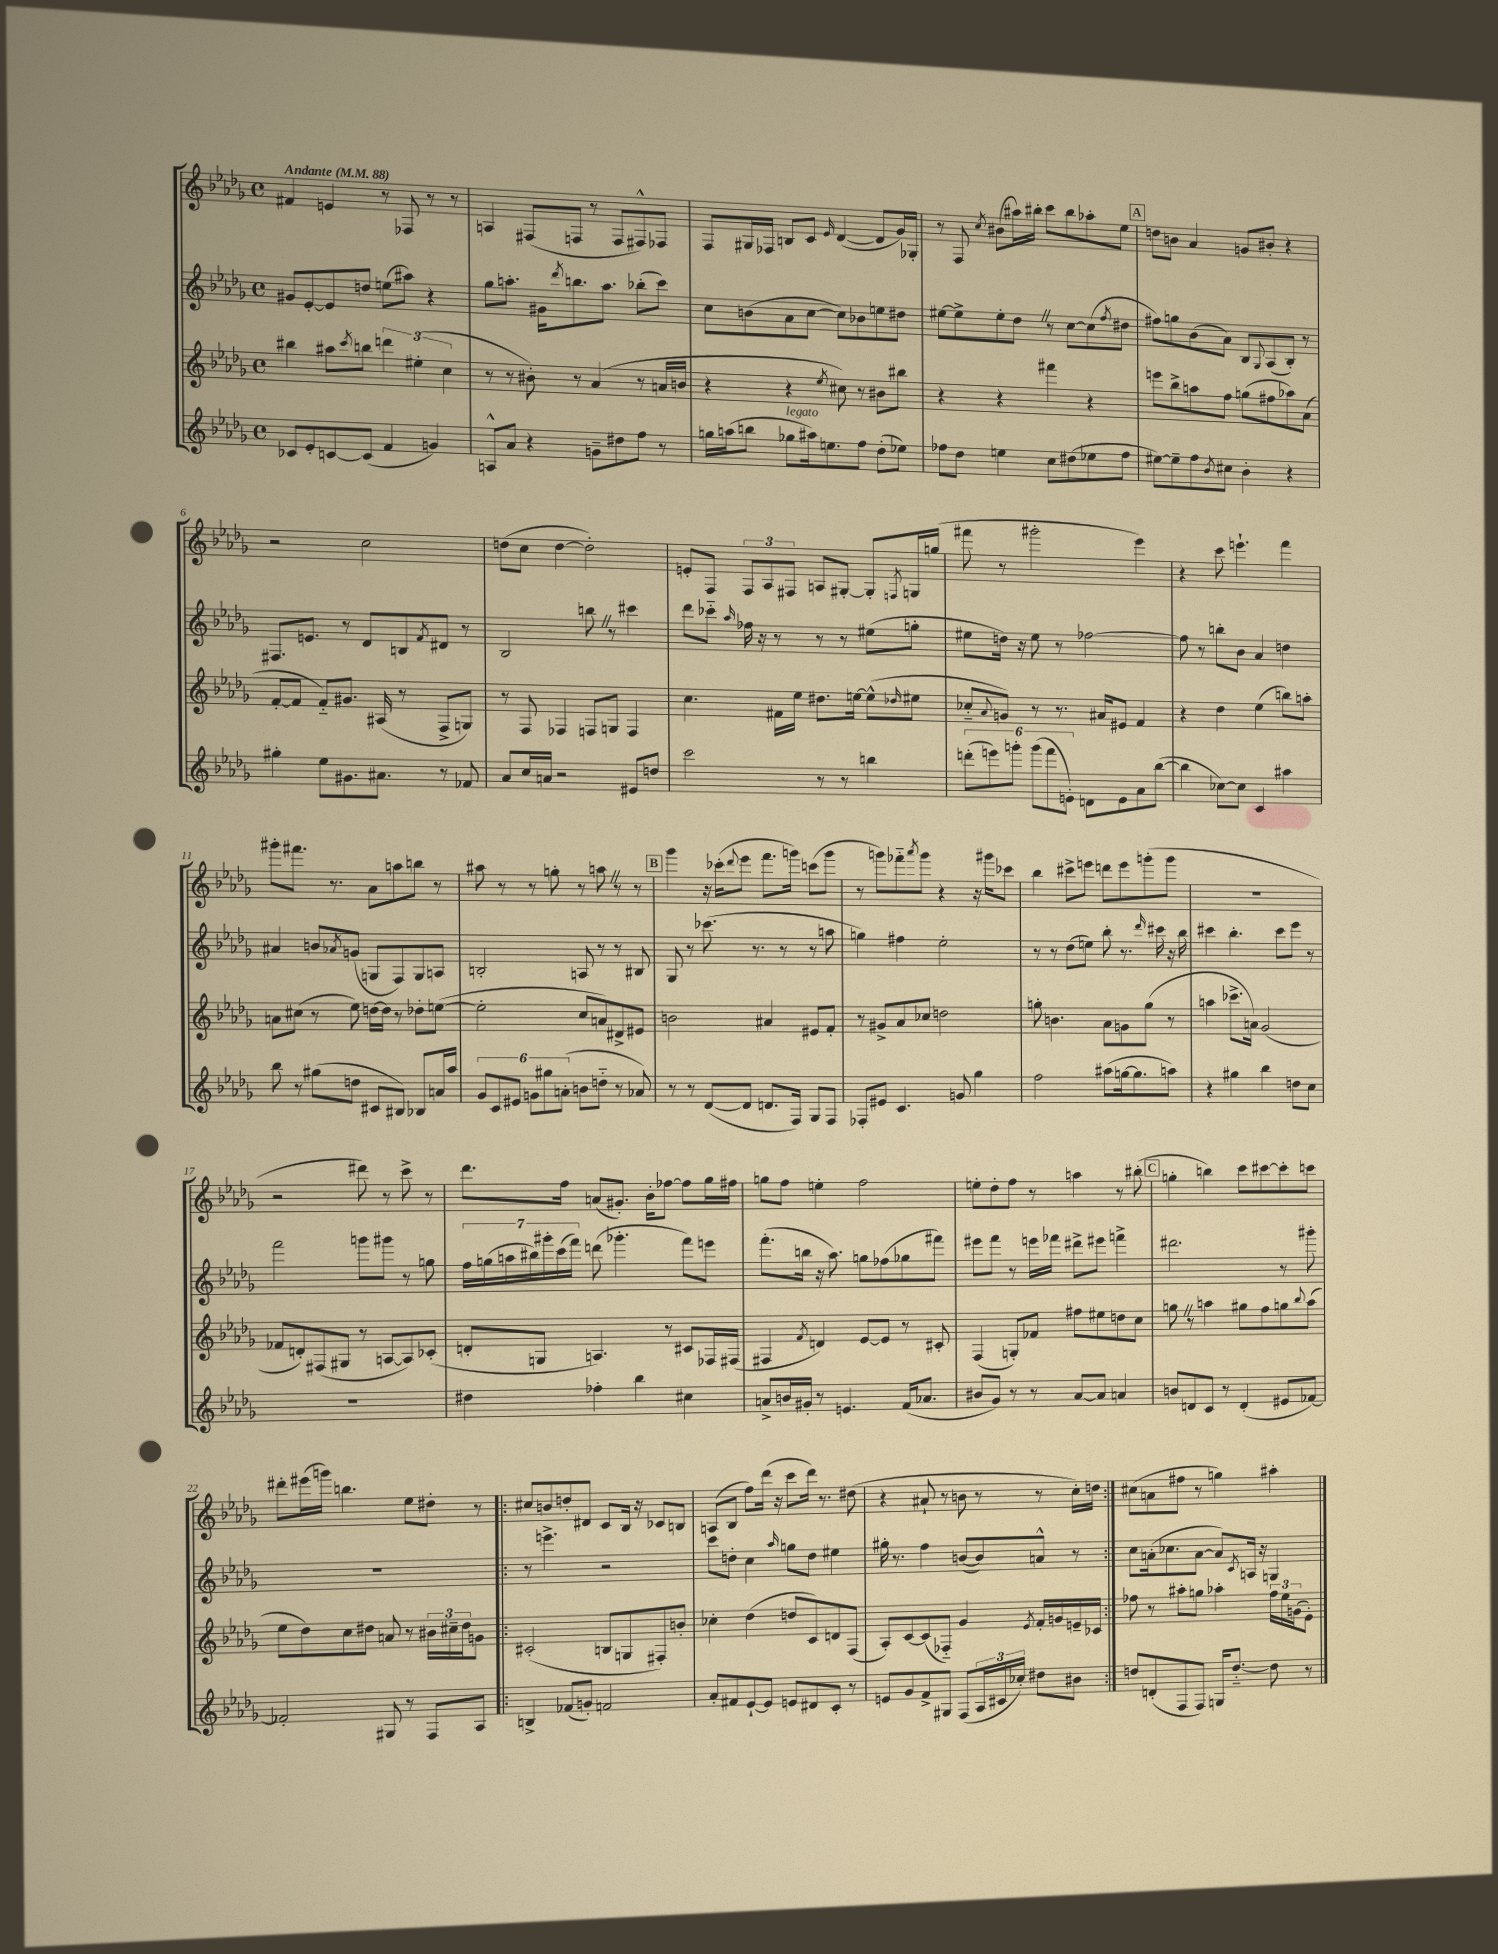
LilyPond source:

<<
\new StaffGroup <<
\new Staff = "s0" {
    \clef treble \key des \major \defaultTimeSignature \time 4/4 \tempo "Andante" 4 = 88
    fis'4 e'4 r8 fes8 r8 r8 |
    a4 fis8( f8 r8 f8 fis8-^) fes8 |
    f8 gis16 fes16 b8 c'8 \grace { ees'16 } des'4~( des'8 ges'16) ges16-. |
    r8 f8 \acciaccatura { c''8 } bis'8( ais''16) bis''16-. c'''8 bis''8 aes''8-. ees''8 |
    \mark \markup { \box "A" } d''8 b'8 aes'4 g'8 bis'8-. r4 |
    r2 c''2 |
    d''8( c''8 d''4~ d''2-.) |
    e'8-. f8 \tuplet 3/2 { f8 aes8 fis8 } a8 gis8~-. gis8-. \acciaccatura { f8 } g16 g''16( |
    fis'''8 r8 gis'''2-. ees'''4) |
    r4 c'''8 e'''4.-! f'''4 |
    gis'''8-. fis'''8. r8. aes'8 a''8 b''8 r8 |
    ais''8 r8 r8 g''8-. r8 a''8 \once \override BreathingSign.text = \markup { \musicglyph "scripts.caesura.straight" } \breathe r8 r8 |
    \mark \markup { \box "B" } ges'''4 r16 ces'''16-.( \appoggiatura { des'''8 } ees'''8 f'''8. g'''16) c'''8( g'''8 |
    r8 g'''8) fes'''8-_ \acciaccatura { aes'''8 } g'''8 r4 r16 gis'''16 ces'''8 |
    bes''4 cis'''8-> e'''8 d'''8 e'''8 g'''8-.( g'''8 |
    R1 |
    r2 dis'''8) r8 c'''8-> r8 |
    des'''8. f''16 a'8( gis'8.-.) bes'16-. fes''8~ fes''8 ges''16 fis''16 |
    g''8 f''8 e''4-. f''2 |
    e''8-. des''8-. f''8 r8 a''4 r8 bis''8-.( |
    \mark \markup { \box "C" } g''4-. b''4) c'''8 cis'''8~ cis'''8-. c'''8 |
    dis'''8-. eis'''16( g'''16) b''4. ees''8 dis''8-. r8 |
    \repeat volta 2 { cis''8 b'8 d''8-. dis'8 c'8 bes16 r16 ces'8 b8 |
    a8( bes8 f''8) des'''16( r16 c'''8 des'''16) r8. dis''8( |
    r4 ais'8-! r8 b'8 r8 r8 c''16-.) d''16 | }
    cis''8( a'8 fis''8 r8 g''4) ais''4-. \bar "|." |
}
\new Staff = "s1" {
    \clef treble \key des \major \defaultTimeSignature \time 4/4
    gis'8 ees'8~-. ees'8 d''8 e''8( ais''8) r4 |
    ges''8 a''8.-. gis'16 \acciaccatura { des'''8 } b''8. a''8. bes''8-.( c'''8) |
    c''8 b'8( aes'8 c''8~ c''8) bes'8 e''8 dis''8 |
    eis''8~ eis''8-> eis''8-. des''8 \once \override BreathingSign.text = \markup { \musicglyph "scripts.caesura.straight" } \breathe r8 c''8~ c''8( \acciaccatura { f''8 } dis''8 |
    \mark \markup { \box "A" } fis''8) g''8 bes'8( aes'8) bes8 \appoggiatura { ges8 } aes8( bes8-.) r8 |
    fis8. e'8. r8 des'8 b8 \acciaccatura { f'8 } dis'8 r8 |
    bes2 b''8 \once \override BreathingSign.text = \markup { \musicglyph "scripts.caesura.straight" } \breathe r8 cis'''4 |
    des'''8 ces'''8-_ \grace { aes''16 } fes''16 r16 r8 r8 r8 eis''8( g''8-. |
    eis''8 d''16) r16 eis''8 r8 fes''2~ |
    fes''8 r8 b''8-. bes'8 aes'4 d''4 |
    ais'4 b'8 \acciaccatura { aes'8 } g'8( g8 f8) g8 a8 |
    b2-. a8 r8 r8 bis8 |
    \mark \markup { \box "B" } ges8 r8 ces'''8.( r8. r8 r8 a''8 |
    g''4) fis''4 ees''2-. |
    r8 r8 des''8( e''8) bes''8-. r8. \grace { des'''16 } cis'''16 r16 bes''16 |
    cis'''4 bes''4.-. cis'''8 ees'''8 r8 |
    f'''2 g'''8 gis'''8 r8 g''8 |
    \tuplet 7/4 { f''16 g''16( a''16 bis''16) gis'''16-. c'''16( f'''16) } d'''8( ges'''4.-. f'''8) e'''8 |
    f'''8.-.( b''16 r16 aes''8.) g''8 fes''8( ges''8 fis'''8) |
    eis'''8 f'''8 r8 e'''16 fes'''16 dis'''8-> eis'''8 f'''4-> |
    \mark \markup { \box "C" } dis'''2. r8 gis'''8-. |
    R1 |
    \repeat volta 2 { r8 e'''4.-> r2 |
    c'''8 d''8-. c''4 \grace { aes''16 } g''8 d''8 eis''4 |
    gis''16-. r8. f''4 b'8~( b'8) a'8-^ r8 | }
    c''8 a'16-.( ces''8. a'8~ a'8) \acciaccatura { c'8 } a16 r16 g4 \bar "|." |
}
\new Staff = "s2" {
    \clef treble \key des \major \defaultTimeSignature \time 4/4
    bis''4 ais''8 \acciaccatura { c'''8 } b''8 \tuplet 3/2 { d'''4 eis''4-.( c''4 } |
    r8 r8 bis'8-.) r8 aes'4( r8 a'16 b'16 |
    r4 r4 \acciaccatura { ees''8 } cis''8) r8 bis'8 bis''8 |
    r4 r4 fis'''4 r4 |
    \mark \markup { \box "A" } e'''8 bes''8-> a''8 f''8 g''8( fis''8 aes''8) aes'8( |
    f'8~-. f'8 f'8-_) gis'8. ais16( r8 f8-> g8) |
    r8 f8 fes4 f8 g8 f4 |
    c''4. fis'16 ees''16 dis''8. e''16~ e''8-^( \grace { des''16 } eis''8 |
    ces''8-_ \appoggiatura { aes'8 } g'8) r8 r8. ais'16 eis'8 f'4 |
    r4 des''4 ees''4( b''8) a''8-. |
    a'8 cis''8( r8 ees''8) d''16~ d''16 r8 des''8-. e''8~( |
    e''2-. c''8 a'8) dis'8-> eis'8 |
    \mark \markup { \box "B" } b'2 ais'4 eis'8 f'8-. |
    r8 gis'8-> aes'8 ces''8 d''2 |
    g''8-. b'4. aes'8 g'8 g''8( r8 |
    a''4 ces'''8.-> a'16) ges'2( |
    fes'8 d'8-.) fis8( gis8 r8 a8~ a8) ces'8-.( |
    d'8-. g8 a4.) r8 cis'8 fes16 fis16( |
    fis4 \acciaccatura { f'8 } d'4) ees'8~ ees'8 r8 cis'8-. |
    f4( g8-.) fes'8 fis''8 eis''8 d''8 c''8 |
    \mark \markup { \box "C" } g''8 \once \override BreathingSign.text = \markup { \musicglyph "scripts.caesura.straight" } \breathe r8 a''4 gis''8 f''8 g''8 \appoggiatura { bes''8 } a''8( |
    ees''8 des''8) c''8 dis''8 a'8 r8 \tuplet 3/2 { bis'16 cis''16-- dis''16 } g'8 |
    \repeat volta 2 { cis'2-.( b8 g8 fis8-.) b'8-. |
    ces''4-. des''4( d''8 c'8) d'8 f8( |
    aes8-.) c'8~ c'8( fes8-_) ges'4 \acciaccatura { ees'8 } f'16-. g'16 e'16-- ces'16 | }
    fes''8 r8 ais''8-. g''8 aes''4-. \tuplet 3/2 { fes''16 ees''16 g'16( } ees'8-.) \bar "|." |
}
\new Staff = "s3" {
    \clef treble \key des \major \defaultTimeSignature \time 4/4
    ces'8 ees'8-. c'8~ c'8( f'4 g'4) |
    a8-^ aes'8 r4 g'8-- dis''8 f''8 r8 |
    g''16 a''16( b''8 ges''8^\markup { \italic "legato" } ais''16) e''8. f''8 des''8-.( ees''8) |
    fes''8 des''8 e''4 c''8 dis''8( ees''8 fes''8 |
    \mark \markup { \box "A" } eis''8~) eis''8-- f''8 \acciaccatura { bes'8 } cis''8 bes'4-. r4 |
    gis''4-. ees''8 gis'8. ais'8. r8 fes'8 |
    aes'8 c''16 a'16 r2 eis'8 d''8 |
    c'''2 r8 r8 b''4 |
    \tuplet 6/4 { d'''8-.( e'''8) g'''8-. g'''8( f'''8 e'8-.) } d'8 e'8 aes'8 bes''8~( |
    bes''4 ces''8~) ces''8 c'4 ais''4 |
    bes''8 r8 gis''8( d''8 cis'8 bis8) bes8 a'16 aes''16 |
    \tuplet 6/4 { ges'8 c'8 eis'8 g'8 gis''8 a'8-.( } b'8 d''8-_ r8 aes'8) |
    \mark \markup { \box "B" } r8 r8 des'8~( des'8 d'8. f16) ges8 f8 |
    fes8-. eis'8 c'4. g'8 ges''4 |
    f''2 ais''8( g''16~ g''8. a''8) |
    r4 gis''4 bes''4 d''8 c''8 |
    R1 |
    dis''4 fes''4-. bes''4 cis''4 |
    a'8-> b'16 gis'16-. r8 e'4. f'16( aes'8. |
    bis'8 ges'8) r8 r8 aes'8~ aes'8 a'4 |
    \mark \markup { \box "C" } b'8 d'8 c'8 r8 d'4-.( eis'8 fes'8~) |
    fes'2-. gis8 r8 f8 aes8 |
    \repeat volta 2 { b4-> fes'8( g'8-.) f'2 |
    aes'8-. fis'8 ees'8~-! ees'8 e'8 dis'8 c'8-. r8 |
    e'8 ges'8 f'8-> gis8 f8( \tuplet 3/2 { aes16 cis'16 ces''16-.) } dis''8 bis'8 | }
    d''8 d'8-.( f8 f8) g16 d''8.~-_ d''8 r8 \bar "|." |
}
>>
>>
